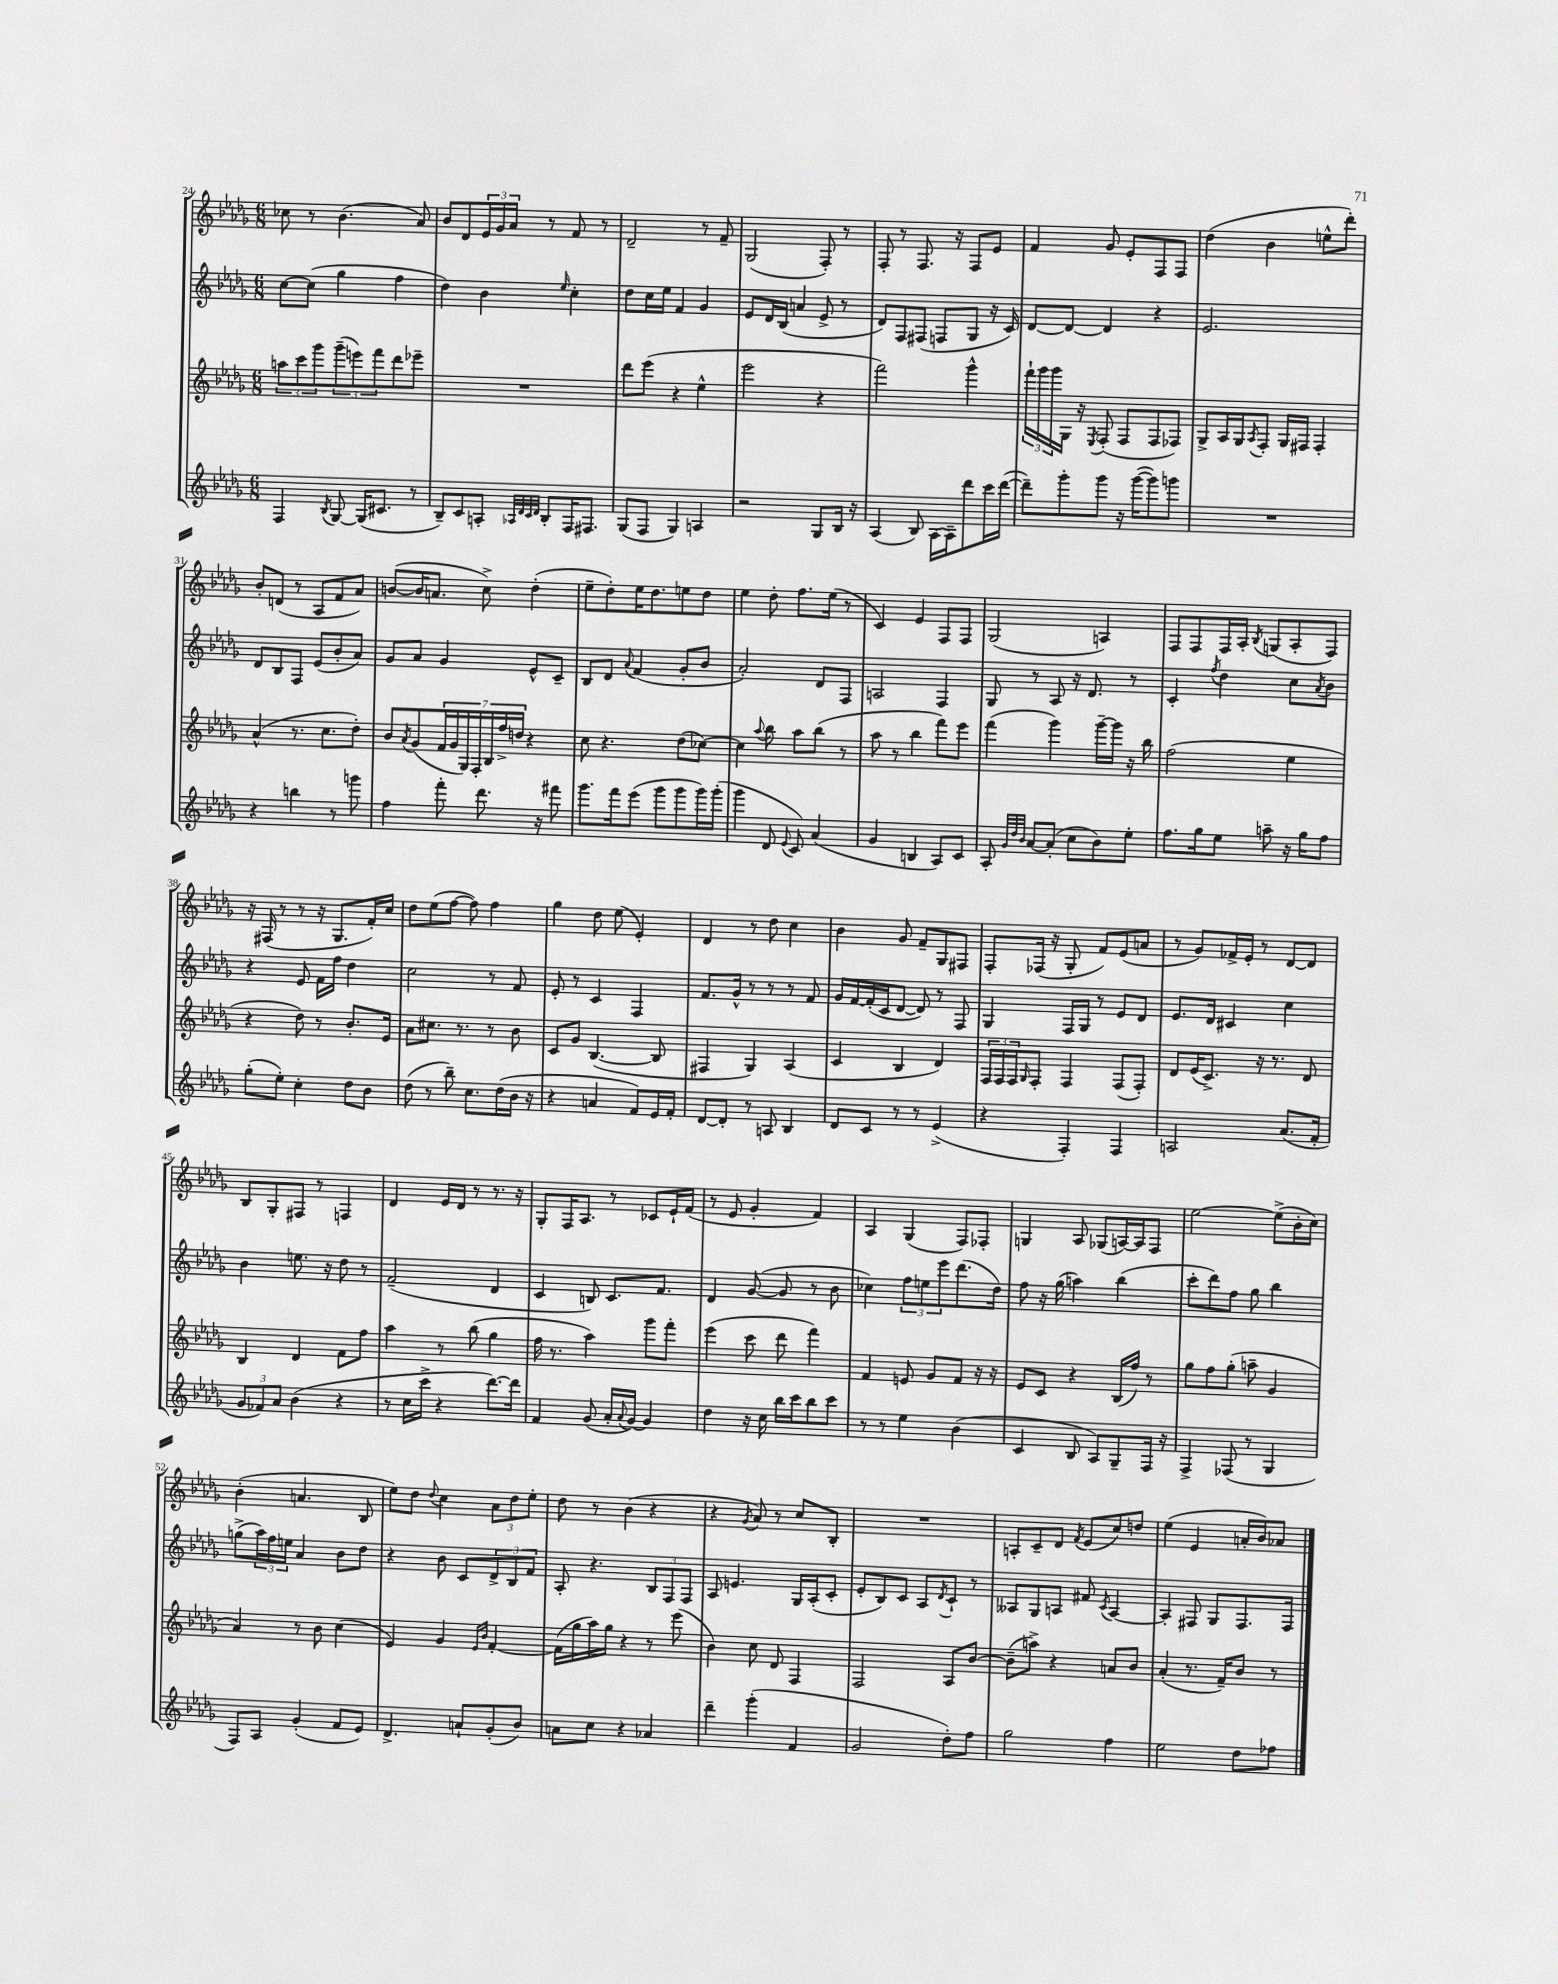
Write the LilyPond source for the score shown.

<<
\new StaffGroup <<
\new Staff = "s0" {
    \clef treble \key des \major \numericTimeSignature \time 6/8
    ces''8 r8 bes'4.( aes'8) |
    bes'8 des'8 \tuplet 3/2 { ees'16 ges'16 aes'16 } r8 f'8 r8 |
    des'2-- r8 f'8-- |
    ges2( f8-.) r8 |
    f8-. r8 f8. r16 f8 ees'8 |
    f'4 ges'8 ees'8-. f8 f8 |
    des''4( bes'4 e''8-^ des'''8-.) |
    bes'8-. d'8( r8 aes8 f'8 aes'8) |
    b'8~( b'16 a'8. c''8->) des''4-.( |
    ees''8-- des''8-.) ees''16 des''8. e''8 des''8 |
    ees''4 des''8-. f''8. ees''16( r8 |
    c'4) ees'4 f8 f8 |
    ges2( a4) |
    f8 f8 f16 aes16-. \acciaccatura { bes8 } g8( aes8-. f8) |
    r16 fis16( r8 r8 r16 ges8. f'16-.) c''16 |
    des''8 ees''8( f''8~ f''8) f''4 |
    ges''4 des''8 ees''8( ees'4-.) |
    des'4 r8 des''8 c''4 |
    bes'4 ges'8 f'8-- ges8 fis8 |
    f8-. fes16( r16 ges8-. f'8) ees'8( a'8 |
    r8 ges'8) fes'16-> ees'16-. r8 des'8~ des'8 |
    bes8 ges8-. fis8 r8 f4 |
    des'4 ees'16 des'16 r8 r8. r16 |
    ges8-. f16 aes8. r8 ces'8 ees'16-! f'16( |
    r8 ees'8 ges'4-. f'4) |
    aes4 ges4( f8) fes8-. |
    g4 aes8 ges8( a16~) a16 f8 |
    ees''2~ ees''8->( bes'16-. c''16) |
    bes'4-.( a'4. bes8 |
    ees''8) des''8 \appoggiatura { des''8 } c''4 \tuplet 3/2 { aes'8 des''8 ees''8-. } |
    des''8 r8 bes'4( r4 |
    r4 \acciaccatura { ges'8 } aes'8) r8 c''8 bes8-. |
    R2. |
    a8-. c'8-- des'8 \acciaccatura { f'8 } ees'8( c''8) d''8 |
    ees''4( ees'4 a'16-. bes'16) aes'8 \bar "|." |
}
\new Staff = "s1" {
    \clef treble \key des \major \numericTimeSignature \time 6/8
    c''8~ c''8( ges''4 f''4 |
    des''4) bes'4 \grace { ees''16 } c''4-. |
    des''8 c''16 ees''16 f'4 ges'4 |
    ees'8 des'16 bes16( a'4 ees'8-> r8 |
    des'8) f8 fis8( f8 ges8 r16 c'16) |
    des'8~ des'8~ des'4 r4 |
    ees'2. |
    des'8 bes8 f8 ees'8( bes'8-. aes'8) |
    ges'8 aes'8 ges'4 ees'8-^ c'8-- |
    bes8 des'8 \appoggiatura { aes'8 } f'4( ges'8-. bes'8 |
    aes'2-.) des'8 f8 |
    a2 f4 |
    ges8 r8 aes8 r16 des'8. r8 |
    c'4-. \acciaccatura { f''8 } des''4 c''8 \acciaccatura { aes'8 } bes'8 |
    r4 ees'8 f'16 f''16 des''4 |
    c''2 r8 f'8 |
    ees'8-. r8 c'4 f4 |
    f'8. ges'16-^ r8 r8 r8 f'8 |
    ges'16 f'16~ f'16-.( c'16 des'8~ des'8) r8 f8 |
    ges4 f16 ges16 r8 ees'8 des'8 |
    ees'8. des'16 cis'4 c''4 |
    bes'4 e''8. r16 des''8 r8 |
    f'2--( des'4 |
    c'4 b8) c'8. f'8. |
    des'4 ges'8~( ges'8 r8 bes'8 |
    ces''4) \tuplet 3/2 { f''8 e''8 ees'''8 } des'''8.( des''16) |
    f''8 r16 ges''16( a''4) bes''4( |
    c'''8-. des'''8) f''8 ges''8 bes''4 |
    g''8->( \tuplet 3/2 { aes''16) f''16 e''16 } aes'4 bes'8 des''8 |
    r4 bes'8 c'8 \tuplet 3/2 { des'8-> bes8 f'8 } |
    aes8-. r4. \tuplet 3/2 { bes8 f8 f8 } |
    aes8 e'4. ges16 aes16-.( c'8-. |
    ees'8-. bes8) c'8 aes8 \acciaccatura { des'8 } c'8-! r8 |
    aeses8 ges8 a8 fis'8 \acciaccatura { c'8 } a4~ |
    a4-. fis8 ges8 fis8. fis16 \bar "|." |
}
\new Staff = "s2" {
    \clef treble \key des \major \numericTimeSignature \time 6/8
    \tuplet 3/2 { a''8 c'''8 ges'''8 } \tuplet 3/2 { ges'''8--( e'''8) f'''8 } des'''8 ees'''8-- |
    R2. |
    des'''8 ees'''8( r4 ees''4-^ |
    ees'''2 r4 |
    f'''2) ges'''4-^ |
    \tuplet 3/2 { f'''16-! ges'''16 ges'''16 } ges16 r16 \acciaccatura { ees8 } f8-.( f8 f8 fes8) |
    ges8-> aes16 ges16 \acciaccatura { aes8 } f8-. ges16 fis16 fis4-. |
    aes'4-^( r8. c''8. des''8-.) |
    bes'8 \acciaccatura { aes'8 } ges'8( \tuplet 7/4 { f'16 ges'16 ges16) f16-. bes16 f''16-> d''16 } r4 |
    c''8 r4. des''8( ces''8~) |
    ces''4 \appoggiatura { aes''8 } bes''8 aes''8 bes''8( r8 |
    aes''8 r8 bes''4 f'''8) ees'''8 |
    f'''4( ges'''4) ges'''16~-- ges'''16 r16 bes''16 |
    f''2( ees''4 |
    r4 des''8) r8 bes'8.-. ees'16 |
    aes'8 cis''8. r8. r8 bes'8 |
    c'8 ges'8 bes4.~( bes8 |
    fis4 ges4) aes4( |
    c'4 bes4 des'4) |
    \tuplet 3/2 { f16 f16 f16 } \grace { ges16 } f8-. f4 f8( f8-.) |
    des'8 ees'16( c'8.->) r16 r8. des'8 |
    bes4 des'4 f'8 f''8 |
    aes''4 r8 bes''8( ges''4 |
    f''16 r8. aes''4) ges'''8 f'''8-. |
    ees'''4( c'''8 des'''8 f'''4) |
    f'4 e'8 ges'8 f'8 r16 r16 |
    ees'8 c'8 r4 bes16( f''16) r8 |
    ges''8 f''8 ges''8-.( a''8-- ges'4 |
    aes'4) r8 bes'8 c''4( |
    ees'4) ges'4 \grace { ees'16 bes'16 } f'4~-. |
    f'16( ges''16 aes''16) ges''16 r4 r8 ees'''8( |
    bes'4) c''8 des'8 f4 |
    f2 aes8 bes'8~ |
    bes'8--( a''8->) r4 a'8 bes'8 |
    aes'4-.( r8. f'16--) bes'8 r8 \bar "|." |
}
\new Staff = "s3" {
    \clef treble \key des \major \numericTimeSignature \time 6/8
    f4 \acciaccatura { bes8 } ges8~ ges16( cis'8. r8 |
    bes8--) c'8 a8-. \grace { aes32 des'32 c'32 des'32 } bes8-. f16 fis8. |
    ges8( f8 ges4) a4 |
    r2 ges8 bes16 r16 |
    aes4( bes8) aes16~ aes16-- des'''8 c'''16 des'''16~( |
    des'''8--) ges'''8-. ges'''8 r16 ges'''16~( ges'''8) g'''8 |
    R2. |
    r4 b''4 r8 g'''8 |
    f''4 f'''8-. des'''8. r16 fis'''8 |
    ges'''8. f'''16 ees'''8( ges'''8 ges'''8 ges'''16) ges'''16-.( |
    ges'''4 des'8 \appoggiatura { ees'8 } c'8) aes'4( |
    ges'4 b4 aes8) c'8 |
    aes8-. \grace { ges'32 des''32 bes'32 } aes'8~ aes'8-.( c''8 bes'8) ees''8-. |
    f''8. ges''16 ees''8 a''8-- r16 ges''16 f''8 |
    ges''8-.( ees''8-.) c''4-. des''8 bes'8 |
    des''8( r8 bes''8--) c''8. des''16( bes'16 r16 |
    r4 a'4 f'8) ees'16 f'16-. |
    des'8~ des'8-. r8 a8 bes4 |
    des'8 c'8 r8 r8 ees'4->( |
    r4 f4-.) f4 |
    a2 aes'8.( f'16-. |
    \tuplet 3/2 { ges'8 fes'8) aes'8 } bes'4( r4 |
    r8 c''16 c'''16-> r4 des'''8.~) des'''16 |
    f'4 ges'8( aes'16-. \appoggiatura { aes'8 } ges'16~) ges'4 |
    des''4 r16 c''16 bes''16 c'''16 bes''8 c'''8 |
    r8 r8 ees''4 bes'4( |
    c'4 bes8 aes8) ges8-- f16 r16 |
    f4-> fes8( r8 ges4 |
    f8) aes8 ges'4-.( f'8 ees'8) |
    des'4.-> a'8-! ges'8-.( bes'8) |
    a'8 c''8 r4 aes'4 |
    des'''4-- ges'''4-.( f'4 |
    ges'2 des''8-.) f''8 |
    ges''2 f''4 |
    ees''2 des''8 fes''8 \bar "|." |
}
>>
>>
\layout { \context { \Score currentBarNumber = #24 } }
